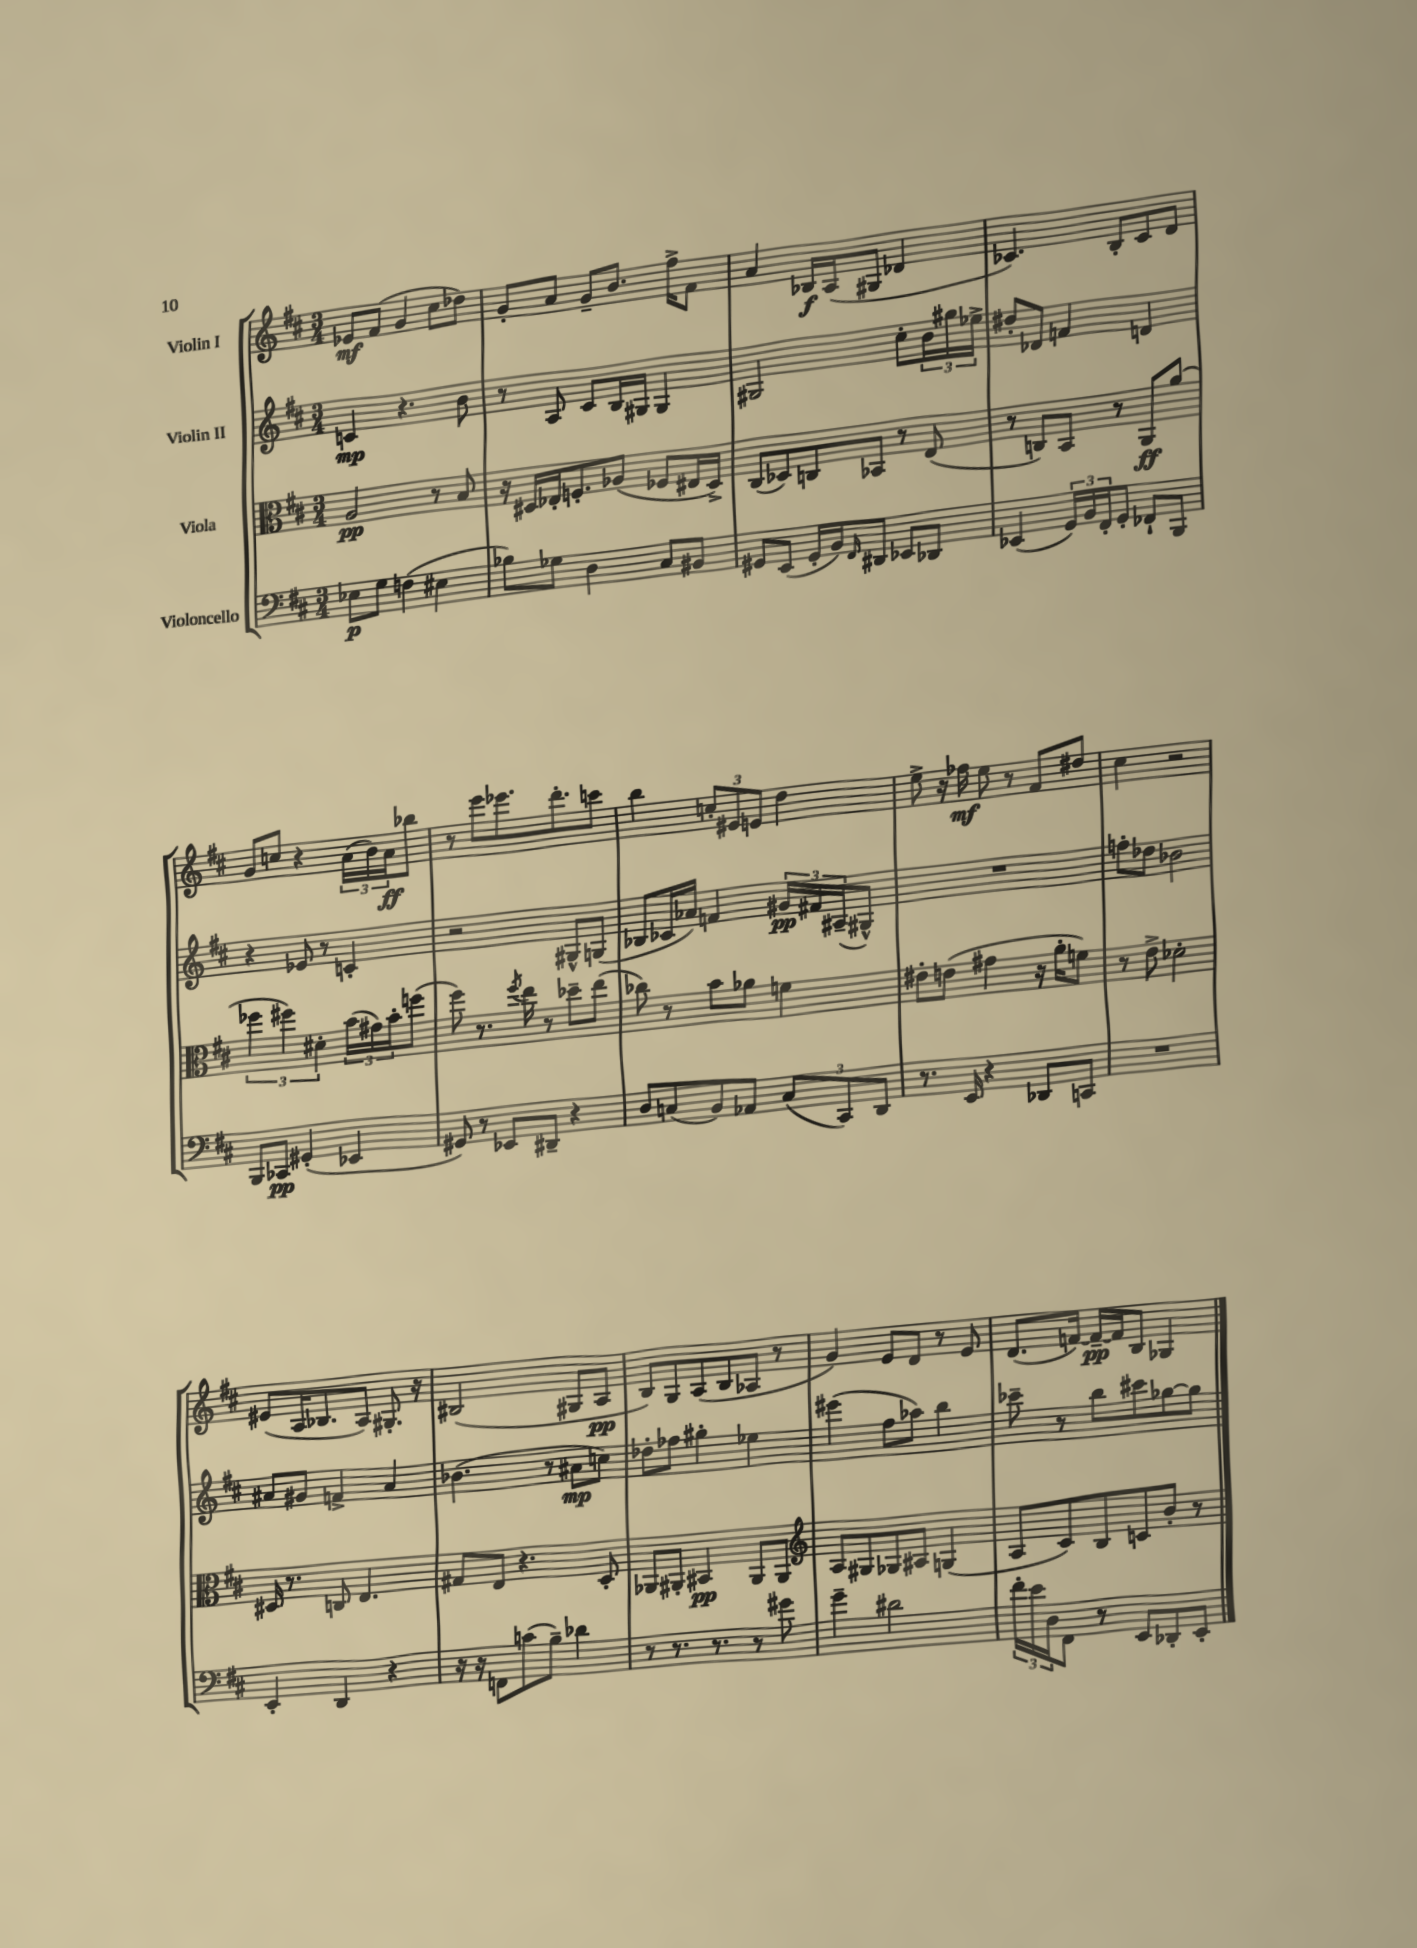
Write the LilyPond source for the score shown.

<<
\new StaffGroup <<
\new Staff = "s0" \with { instrumentName = "Violin I" } {
    \clef treble \key d \major \numericTimeSignature \time 3/4
    ees'8\mf fis'8( g'4 cis''8 des''8) |
    g'8-. a'8 g'8-- b'8. fis''16-> fis'8 |
    a'4 bes16\f a16( gis8 des'4 |
    ces'4.) b8-. ces'8 d'8 |
    g'8 c''8 r4 \tuplet 3/2 { a'16( b'16) a'16\ff } bes''8 |
    r8 e'''8 ees'''8. d'''8.-. c'''8 |
    b''4 \tuplet 3/2 { c''8-. eis'8 e'8 } d''4 |
    e''8-> r16 fes''16\mf e''8 r8 fis'8 dis''8 |
    cis''4 r2 |
    eis'8( a16 bes8. a8) gis8.-. r16 |
    bis2( gis8 a8\pp |
    b8) g8 a8( b8 aes8 r8 |
    g'4) e'8 d'8 r8 e'8 |
    d'8.( f'16~) f'16~--\pp f'16 b8 ges4 \bar "|." |
}
\new Staff = "s1" \with { instrumentName = "Violin II" } {
    \clef treble \key d \major \numericTimeSignature \time 3/4
    c'4\mp r4. b'8 |
    r8 a8 cis'8 b16 gis16 gis4 |
    gis2 cis''8-. \tuplet 3/2 { b'16 gis''16 ees''16-> } |
    dis''8-. des'8 f'4 d'4 |
    r4 ees'8 r8 c'4-. |
    r2 gis8-^ g8( |
    bes8 ces'16 aes'16) f'4 \tuplet 3/2 { gis'16\pp fis'16 ais16--( } gis8-^) |
    R2. |
    f''8-. des''8 bes'2 |
    ais'8 gis'8 f'4-> ais'4 |
    bes'4.( r8 ais'8\mp c''8) |
    des''8-. fes''8 gis''4-. ees''4 |
    eis'''4( fis''8 aes''8) b''4 |
    ces'''8-- r8 b''8 cis'''8 ges''8~ ges''8 \bar "|." |
}
\new Staff = "s2" \with { instrumentName = "Viola" } {
    \clef alto \key d \major \numericTimeSignature \time 3/4
    a2\pp r8 b8 |
    r16 dis16 ees16-. f8.-. aes8( fes8 eis16 dis16->) |
    cis8( des8) c8 bes,8 r8 e8( |
    r8 c8) b,8 r8 a,8\ff a'8( |
    \tuplet 3/2 { fes''4 fis''4) dis'4-. } \tuplet 3/2 { b'16( gis'16) b'16-. } f''8( |
    fis''8) r8. \acciaccatura { fis''8 } e''16 r8 des''8-- e''8( |
    ces''8) r8 b'8 aes'8 f'4 |
    eis'8-. e'8( gis'4 r16 a'16-. f'8) |
    r8 e'8-> des'2-. |
    dis16 r8. c8 e4. |
    gis8 e8 r4. d8-. |
    aes,8 ais,8-. bis,4\pp ais,8 ais,8 |
    \clef treble a8 gis8 ges8 ais8 g4( |
    a8 cis'8) b8 c'8 b'8-. r8 \bar "|." |
}
\new Staff = "s3" \with { instrumentName = "Violoncello" } {
    \clef bass \key d \major \numericTimeSignature \time 3/4
    ees8\p g8 f4( eis4 |
    bes8) ges8 d4 cis8 bis,8 |
    gis,8 e,8( gis,16-. b,16) \grace { fis,16 } dis,8 ees,8 des,8 |
    ees,4( \tuplet 3/2 { g,16) b,16 fis,16-. } g,8-. fes,8-! b,,8 |
    b,,8 ces,8\pp gis,4-.( ees,4 |
    gis,8) r8 ees,8 dis,8-- r4 |
    d8 c8( b,8) aes,8 \tuplet 3/2 { c8( cis,8) d,8 } |
    r8. e,16 r4 des,8 c,8 |
    R2. |
    e,4-. d,4 r4 |
    r16 r16 f,8 c'8( b8--) des'4 |
    r8 r8. r8. r8 gis'8 |
    g'4-- dis'2 |
    \tuplet 3/2 { fis'16-. e'16 d16 } fis,8 r8 e,8 des,8-. e,8-. \bar "|." |
}
>>
>>
\layout { \context { \Score \remove "Bar_number_engraver" } }
